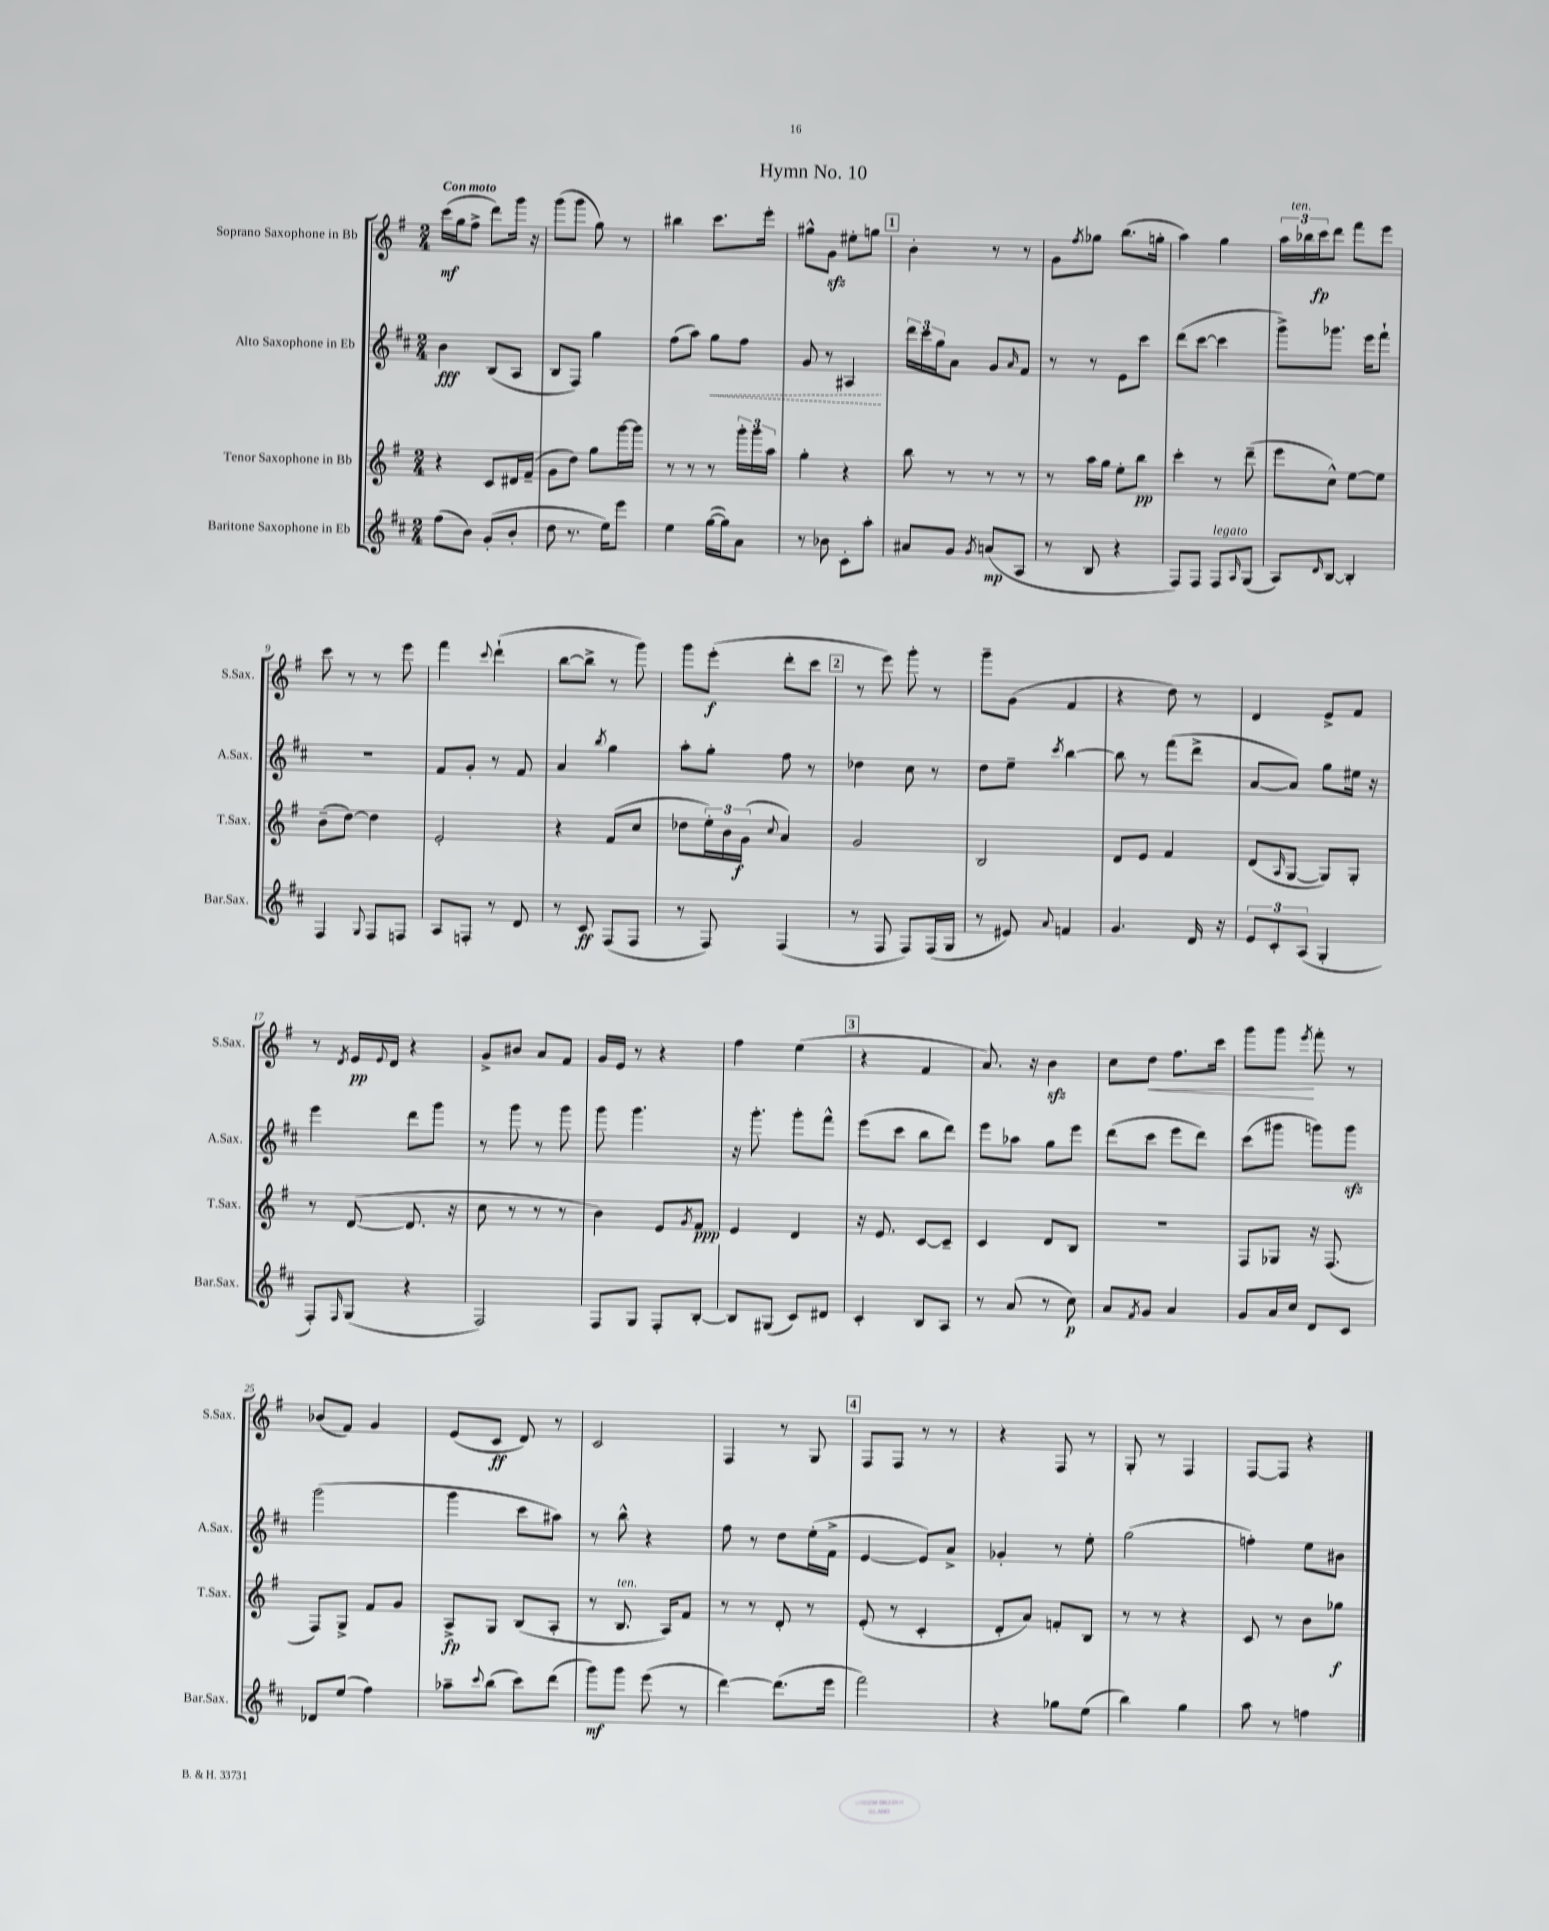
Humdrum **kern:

**kern	**dynam	**kern	**dynam	**kern	**dynam	**kern	**dynam
*part4	*part4	*part3	*part3	*part2	*part2	*part1	*part1
*staff4	*staff4	*staff3	*staff3	*staff2	*staff2	*staff1	*staff1
*I"Baritone Saxophone in Eb	*	*I"Tenor Saxophone in Bb	*	*I"Alto Saxophone in Eb	*	*I"Soprano Saxophone in Bb	*
*I'Bar.Sax.	*	*I'T.Sax.	*	*I'A.Sax.	*	*I'S.Sax.	*
*clefG2	*	*clefG2	*	*clefG2	*	*clefG2	*
*k[f#c#]	*	*k[f#]	*	*k[f#c#]	*	*k[f#]	*
*M2/4	*	*M2/4	*	*M2/4	*	*M2/4	*
=1	=1	=1	=1	=1	=1	=1	=1
!	!	!	!	!	!	!LO:TX:a:B:t=Con moto	!
(8ff#\L	.	4r	.	4b\	fff	(16ccc\LL	mf
.	.	.	.	.	.	16gg\J	.
8b\J)	.	.	.	.	.	8ff#^\J	.
(8g'/L	.	8c/L	.	(8B/L	.	8ddd\L)	.
8b'/J	.	16d#X/L	.	8A/J	.	16ggg\Jk	.
.	.	(16f#~/JJ	.	.	.	16r	.
=2	=2	=2	=2	=2	=2	=2	=2
8dd\	.	8g\L	.	8B/L	.	(8ggg\L	.
8.r	.	8dd\J)	.	8F#/J)	.	8ggg\J	.
.	.	8gg\L	.	4gg\	.	8gg\)	.
16ee\KL)	.	.	.	.	.	.	.
8eee\J	.	[16ggg\L	.	.	.	8r	.
.	.	16ggg\JJ]	.	.	.	.	.
=3	=3	=3	=3	=3	=3	=3	=3
4ee\	.	8r	.	(8ff#\L	.	4bb#X\	.
.	.	8r	.	8aa\J)	.	.	.
!	!	!	!	!	!LO:HP:b	!	!
([16gg\LL	.	8r	.	8gg\L	<	8.ccc\L	.
16gg\J])	.	.	.	.	.	.	.
8a\J	.	24ggg'\LL	.	8ff#\J	.	.	.
.	.	24ggg\	.	.	.	.	.
.	.	.	.	.	.	16eee'\Jk	.
.	.	24aa\JJ	.	.	.	.	.
=4	=4	=4	=4	=4	=4	=4	=4
8r	.	4gg'\	.	8g/	.	8gg#X^^\L	.
8b-X\	.	.	.	8r	.	8gzz\J	.
8c#'\L	.	4r	.	4A#X/	.	8ee#X'\L	.
8aa'\J	.	.	.	.	.	8ggn\J	.
.	.	.	.	.	[	.	.
!!LO:REH:place=s1:t=1
=5	=5	=5	=5	=5	=5	=5	=5
8a#X/L	.	8bb\	.	24ddd\LL	.	4b'\	.
.	.	.	.	24ccc#\	.	.	.
.	.	.	.	24gg\J	.	.	.
8g/J	.	8r	.	8a\J	.	.	.
8qg/	.	.	.	.	.	.	.
(8an/L	mp	8r	.	8g/L	.	8r	.
.	.	.	.	16qqa/	.	.	.
8A/J	.	8r	.	8f#/J	.	8r	.
=6	=6	=6	=6	=6	=6	=6	=6
8r	.	8r	.	8r	.	8g\L	.
.	.	.	.	.	.	8qff#/	.
8B/	.	16aa\LL	.	8r	.	8gg-X\J	.
.	.	16gg\JJ	.	.	.	.	.
4r	.	8ee'\L	.	8e\L	.	(8.bb\L	.
.	.	8bb\J	pp	8ccc#\J	.	.	.
.	.	.	.	.	.	16ggn'\Jk	.
=7	=7	=7	=7	=7	=7	=7	=7
8F#/L)	.	4ccc'\	.	(8ddd\L	.	4aa\)	.
8F#/J	.	.	.	[8ccc#\J	.	.	.
!LO:TX:a:i:t=legato	!	!	!	!	!	!	!
8F#/L	.	8r	.	4ccc#\]	.	4gg\	.
16qqA/	.	.	.	.	.	.	.
(8G/J	.	(8ddd~\	.	.	.	.	.
=8	=8	=8	=8	=8	=8	=8	=8
8A/L)	.	8eee\L	.	8ggg^\L)	.	24aa\LL	.
!	!	!	!	!	!	!LO:TX:a:i:t=ten.	!
.	.	.	.	.	.	24bb-X\	.
.	.	.	.	.	.	24ccc\J	fp
16qqd/	.	.	.	.	.	.	.
[8B/J	.	8cc^^\J)	.	8.ggg-X\J	.	8ddd\J	.
4B'/]	.	[8ee\L	.	.	.	8fff#\L	.
.	.	.	.	16eee\KL	.	.	.
.	.	8ee\J]	.	8fff#`\J	.	8eee\J	.
!!LO:LB:g=z
=9	=9	=9	=9	=9	=9	=9	=9
4F#/	.	(8b~\L	.	2r	.	8ccc\	.
.	.	[8dd\J)	.	.	.	8r	.
8qqG/	.	.	.	.	.	.	.
8F#/L	.	4dd\]	.	.	.	8r	.
8Fn/J	.	.	.	.	.	8eee\	.
=10	=10	=10	=10	=10	=10	=10	=10
8A/L	.	2e'/	.	8f#/L	.	4fff#\	.
8Fn'/J	.	.	.	8g'/J	.	.	.
.	.	.	.	.	.	8qqccc/	.
8r	.	.	.	8r	.	(4ddd`\	.
8d/	.	.	.	8f#/	.	.	.
=11	=11	=11	=11	=11	=11	=11	=11
8r	.	4r	.	4a/	.	[8bb\L	.
8c#/	ff	.	.	.	.	8bb^\J]	.
.	.	.	.	8qbb/	.	.	.
(8F#/L	.	(8f#/L	.	4gg\	.	8r	.
8F#/J	.	8cc/J	.	.	.	8ggg\)	.
=12	=12	=12	=12	=12	=12	=12	=12
8r	.	8dd-X\L	.	8aa'\L	.	8ggg\L	.
8F#/)	.	24ee'\L)	.	8gg'\J	.	(8eee'\J	f
.	.	24b\	.	.	.	.	.
.	.	(24g\JJ	f	.	.	.	.
.	.	8qqcc/	.	.	.	.	.
(4F#/	.	4a/)	.	8ff#\	.	8ddd'\L	.
.	.	.	.	8r	.	8ccc\J	.
!!LO:REH:place=s1:t=2
=13	=13	=13	=13	=13	=13	=13	=13
8r	.	2g/	.	4dd-X\	.	8r	.
8F#/	.	.	.	.	.	8eee\)	.
8F#/L)	.	.	.	8cc#\	.	8ggg'\	.
(16F#/L	.	.	.	8r	.	8r	.
16G/JJ	.	.	.	.	.	.	.
=14	=14	=14	=14	=14	=14	=14	=14
8r	.	2B/	.	8dd\L	.	8ggg~\L	.
8e#X/)	.	.	.	8ee~\J	.	(8g\J	.
8qqa/	.	.	.	8qccc#/	.	.	.
4fn/	.	.	.	[4bb\	.	4f#/	.
=15	=15	=15	=15	=15	=15	=15	=15
4.g/	.	8d/L	.	8bb\]	.	4r	.
.	.	8e/J	.	8r	.	.	.
.	.	4f#/	.	(8fff#\L	.	8dd\)	.
16d/	.	.	.	8ddd^\J	.	8r	.
16r	.	.	.	.	.	.	.
=16	=16	=16	=16	=16	=16	=16	=16
12e/L	.	(8d/L	.	[8a/L	.	4d/	.
12c#'/	.	.	.	.	.	.	.
.	.	16qqA/	.	.	.	.	.
.	.	[8G/J	.	8a/J])	.	.	.
(12A/J	.	.	.	.	.	.	.
4G'/	.	8G/L])	.	8gg\L	.	8e^/L	.
.	.	8G'/J	.	16ee#X\Jk	.	8f#/J	.
.	.	.	.	16r	.	.	.
!!LO:LB:g=z
=17	=17	=17	=17	=17	=17	=17	=17
8F#'/L)	.	8r	.	4eee\	.	8r	.
16qqF#/	.	.	.	.	.	8qd/	.
(8G/J	.	([8d/	.	.	.	16e/LL	pp
.	.	.	.	.	.	8qqe/	.
.	.	.	.	.	.	16d/JJ	.
4r	.	8.d/]	.	8ddd\L	.	4r	.
.	.	.	.	8ggg\J	.	.	.
.	.	16r	.	.	.	.	.
=18	=18	=18	=18	=18	=18	=18	=18
2F#/)	.	8cc\	.	8r	.	8g^/L	.
.	.	8r	.	8ggg\	.	8b#X/J	.
.	.	8r	.	8r	.	8a/L	.
.	.	8r	.	8ggg\	.	8f#/J	.
=19	=19	=19	=19	=19	=19	=19	=19
8F#/L	.	4b\)	.	8ggg\	.	16g/LL	.
.	.	.	.	.	.	16e/JJ	.
8G/J	.	.	.	4.ggg\	.	8r	.
8F#'/L	.	8e/L	.	.	.	4r	.
.	.	8qg/	.	.	.	.	.
[8B'/J	.	8f#/J	ppp	.	.	.	.
=20	=20	=20	=20	=20	=20	=20	=20
8B/L]	.	4e/	.	16r	.	4ff#\	.
.	.	.	.	8.ggg'\	.	.	.
(8G#X/J	.	.	.	.	.	.	.
8c#/L)	.	4d/	.	8ggg'\L	.	(4ee\	.
8d#X/J	.	.	.	8fff#^^\J	.	.	.
!!LO:REH:place=s1:t=3
=21	=21	=21	=21	=21	=21	=21	=21
4c#'/	.	16r	.	(8eee\L	.	4r	.
.	.	8.e/	.	.	.	.	.
.	.	.	.	8ccc#\J	.	.	.
8B/L	.	[8c/L	.	8bb\L	.	4f#/	.
8A/J	.	8c~/J]	.	8ddd\J)	.	.	.
=22	=22	=22	=22	=22	=22	=22	=22
8r	.	4c/	.	8eee\L	.	8.a/)	.
(8a/	.	.	.	8aa-X\J	.	.	.
.	.	.	.	.	.	16r	.
8r	.	8d/L	.	8gg\L	.	4bzz\	.
8cc#\)	p	8B/J	.	8eee\J	.	.	.
=23	=23	=23	=23	=23	=23	=23	=23
8a/L	.	2r	.	(8ddd\L	.	8cc\L	.
8qf#/	.	.	.	.	.	.	.
!	!	!	!	!	!	!	!LO:HP:b
8g/J	.	.	.	8ccc#\J	.	8dd\J	<
4a/	.	.	.	8eee\L	.	8.ff#\L	.
.	.	.	.	8ddd\J)	.	.	.
.	.	.	.	.	.	16ccc\Jk	.
=24	=24	=24	=24	=24	=24	=24	=24
8g/L	.	8F#/L	.	(8ccc#\L	.	8ggg\L	.
16a/L	.	8G-X/J	.	8ggg#X\J	.	8ggg\J	.
16cc#/JJ	.	.	.	.	.	.	.
.	.	.	.	.	.	8qeee/	.
8d/L	.	16r	.	8gggn\L)	.	8fff#'\	[
.	.	(8.F#/	.	.	.	.	.
8c#/J	.	.	.	8gggzz\J	.	8r	.
!!LO:LB:g=z
=25	=25	=25	=25	=25	=25	=25	=25
8d-X/L	.	8F#/L)	.	(2ggg\	.	(8b-X/L	.
(8ee/J	.	8G^/J	.	.	.	8f#/J)	.
4ff#\)	.	8f#/L	.	.	.	4g/	.
.	.	8g/J	.	.	.	.	.
=26	=26	=26	=26	=26	=26	=26	=26
8aa-X~\L	.	8A^/L	fp	4ggg\	.	(8e/L	.
8qqccc#/	.	.	.	.	.	.	.
(8bb\J	.	8G/J	.	.	.	8c/J	ff
8ccc#\L)	.	(8B/L	.	8ccc#\L	.	8d/)	.
(8ddd\J	.	8A'/J	.	8aa#X\J)	.	8r	.
=27	=27	=27	=27	=27	=27	=27	=27
8ggg\L)	mf	8r	.	8r	.	2c/	.
!	!	!LO:TX:a:i:t=ten.	!	!	!	!	!
8ggg\J	.	8.B/	.	8bb^^\	.	.	.
(8eee\	.	.	.	4r	.	.	.
.	.	16A/KL)	.	.	.	.	.
8r	.	8f#/J	.	.	.	.	.
=28	=28	=28	=28	=28	=28	=28	=28
[4ddd\)	.	8r	.	8ff#\	.	4F#/	.
.	.	8r	.	8r	.	.	.
(8.ddd\L]	.	8d'/	.	8dd\L	.	8r	.
.	.	8r	.	(16ee'\L	.	8G/	.
16eee\Jk	.	.	.	16f#^\JJ	.	.	.
!!LO:REH:place=s1:t=4
=29	=29	=29	=29	=29	=29	=29	=29
2fff#\)	.	(8e'/	.	[4e/	.	8F#/L	.
.	.	8r	.	.	.	8F#/J	.
.	.	4c'/	.	8e/L])	.	8r	.
.	.	.	.	8a^/J	.	8r	.
=30	=30	=30	=30	=30	=30	=30	=30
4r	.	8d'/L	.	4g-X'/	.	4r	.
.	.	8a/J)	.	.	.	.	.
8gg-X\L	.	8fn'/L	.	8r	.	8F#/	.
(8ee\J	.	8B/J	.	8ee'\	.	8r	.
=31	=31	=31	=31	=31	=31	=31	=31
4bb\)	.	8r	.	(2gg\	.	8G'/	.
.	.	8r	.	.	.	8r	.
4gg\	.	4r	.	.	.	4F#/	.
=32	=32	=32	=32	=32	=32	=32	=32
8aa\	.	8c/	.	4ffn'\)	.	[8F#/L	.
8r	.	8r	.	.	.	8F#/J]	.
4ffn\	.	8b\L	.	8ee\L	.	4r	.
.	.	8gg-X\J	f	8b#X\J	.	.	.
==	==	==	==	==	==	==	==
*-	*-	*-	*-	*-	*-	*-	*-
